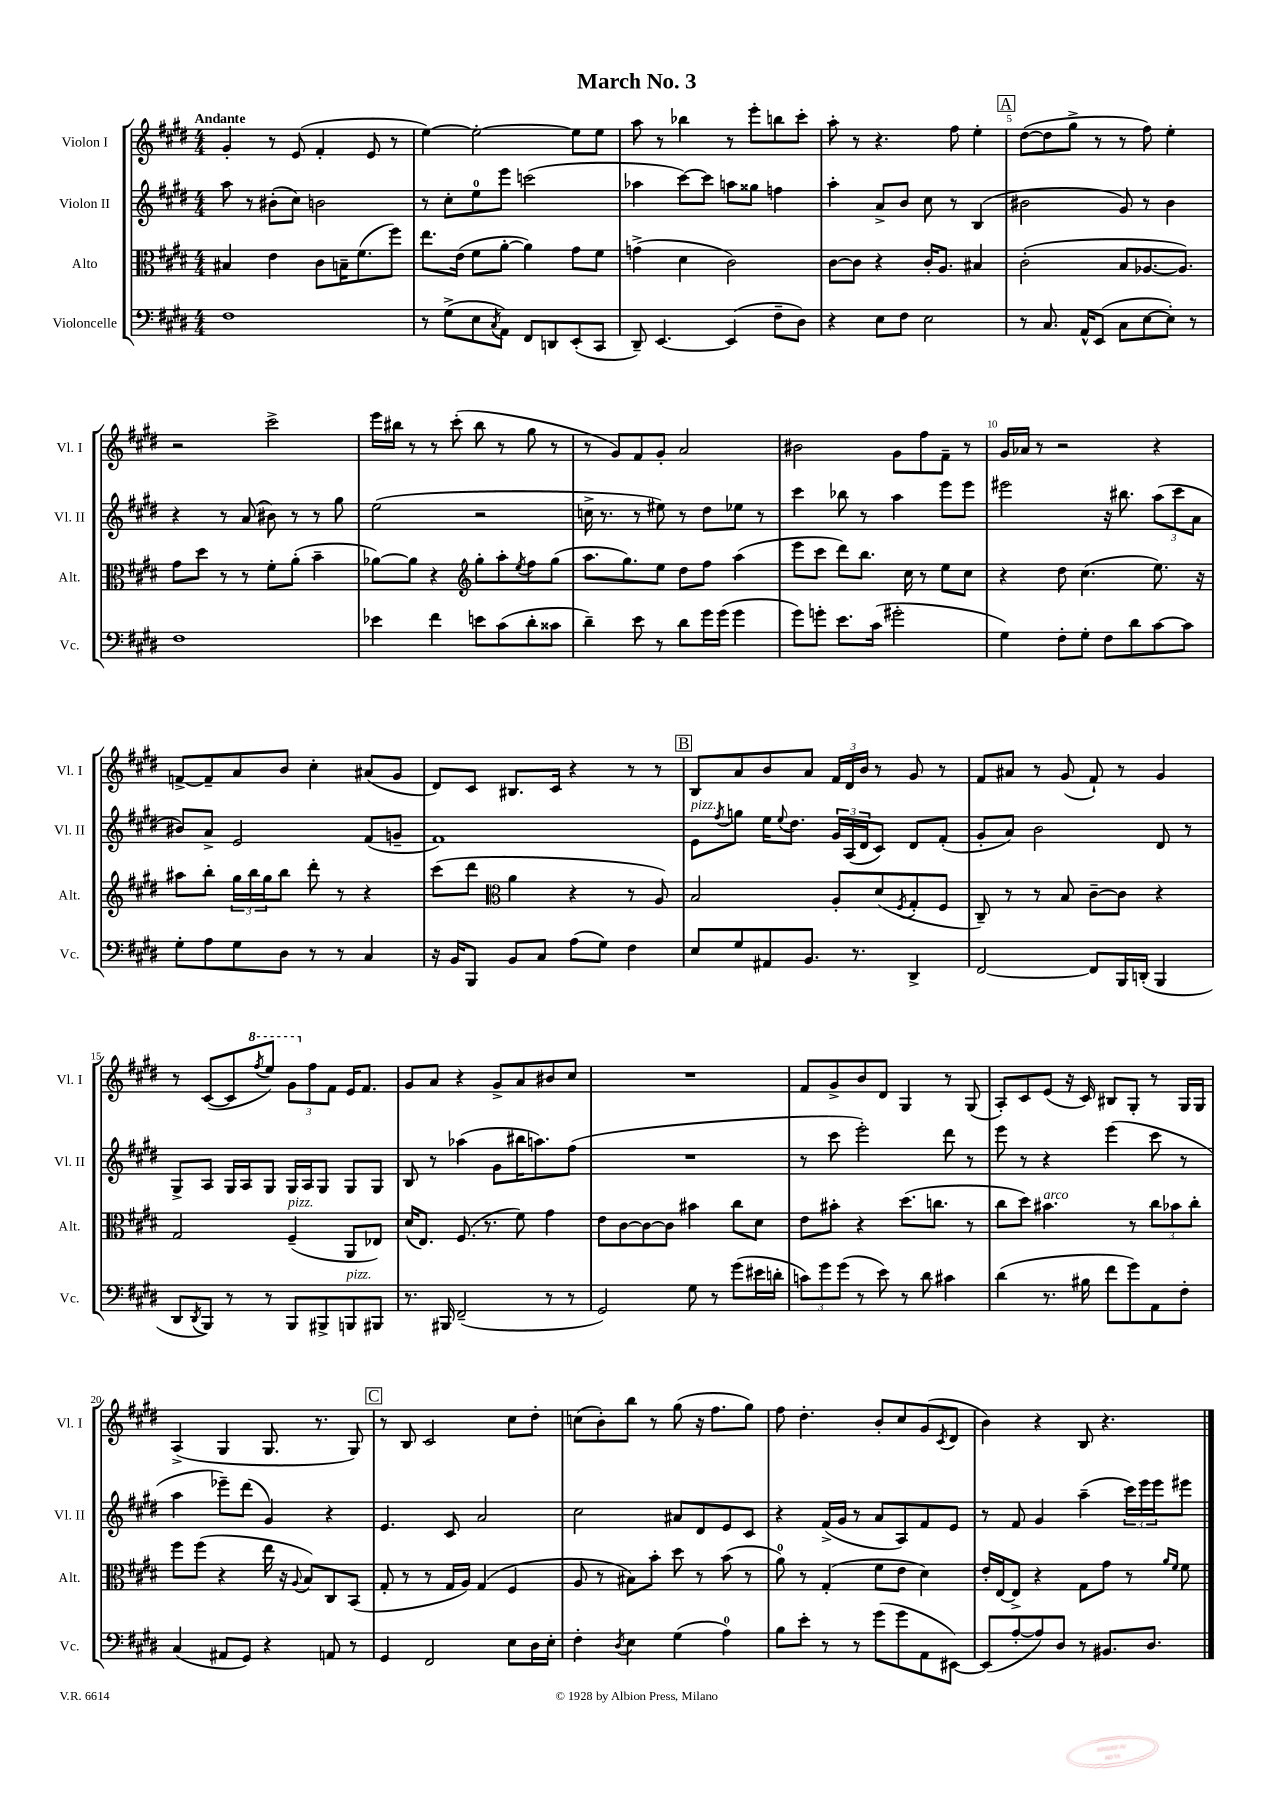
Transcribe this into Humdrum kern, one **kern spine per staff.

**kern	**kern	**kern	**kern
*staff4	*staff3	*staff2	*staff1
*clefF4	*clefC3	*clefG2	*clefG2
*k[f#c#g#d#]	*k[f#c#g#d#]	*k[f#c#g#d#]	*k[f#c#g#d#]
*M4/4	*M4/4	*M4/4	*M4/4
1F#	4B#	8aa	4g#'
.	.	8r	.
.	4e	(8b#'	8r
.	.	8cc#)	(8e
.	8c#	2b	4f#'
.	16B~	.	.
.	(8.f#	.	.
.	.	.	8e
.	8ff#)	.	8r
=	=	=	=
8r	8.ee	8r	[4ee)
(8G#^	.	8cc#'	.
.	(16e	.	.
8E	8f#	8ee	2ee'_
8qC#	.	.	.
8AA)	[8a'	8eee	.
8FF#	4a])	(2ccc	.
8DD	.	.	.
(8EE'	8g#	.	8ee]
8CC#	8f#	.	8ee
=	=	=	=
8DD#~)	(4g^	4aa-	8aa
[4.EE	.	.	8r
.	4d#	[8ccc#)	4bb-
.	.	8ccc#]	.
(4EE]	2c#)	8aa	8r
.	.	8gg##	8eee'
8F#~	.	4ff	8bb
8D#)	.	.	8ccc#'
=	=	=	=
4r	[8c#	4aa'	8aa'
.	8c#]	.	8r
8E	4r	8a^	4.r
8F#	.	8b	.
2E	16c#'	8cc#	.
.	8.A	.	.
.	.	8r	8ff#
.	4B#	(4B	4ee'
=	=	=	=
8r	(2c#'	2b#	([8dd#
8.C#	.	.	8dd#]
.	.	.	8gg#^
16AA^^	.	.	.
(8EE	.	.	8r
8C#	8B	8g#)	8r
[8E	[8.A-	8r	8ff#)
8E'])	.	4b#	4ee'
.	8.A-])	.	.
8r	.	.	.
=	=	=	=
1F#	8g#	4r	2r
.	8dd#	.	.
.	8r	8r	.
.	8r	(8a	.
.	8f#'	8b#)	2ccc#^
.	(8a'	8r	.
.	4b~	8r	.
.	.	8gg#	.
=	=	=	=
4e-	[8a-)	(2ee	16eee
.	.	.	16bb#
.	8a-]	.	8r
4f#	4r	.	8r
.	.	.	(8ccc#'
*	*clefG2	*	*
8e	8gg#'	2r	8bb#
(8c#	8aa'	.	8r
.	8qee	.	.
8d#'	8ff#	.	8gg#
8c##	(8gg#	.	8r
=	=	=	=
4d#~)	8.aa	16cc^	8r
.	.	8.r	.
.	.	.	8g#)
.	8.gg#)	.	.
8e	.	8r	8f#
8r	8ee	8ee#)	8g#'
8d#	8dd#	8r	2a
16g#	8ff#	8dd#	.
(16g#	.	.	.
4g#	(4aa	8ee-	.
.	.	8r	.
=	=	=	=
8g#)	8eee	4ccc#	2b#
8g'	8ccc#	.	.
8.e	8ddd#)	8bb-	.
.	8.bb	8r	.
(16c#	.	.	.
2g#'	.	4aa	8g#
.	16cc#	.	.
.	8r	.	8ff#
.	8ee	8eee	8f#~
.	8cc#	8eee	8r
=	=	=	=
4G#)	4r	2eee#	16g#
.	.	.	16a-
.	.	.	8r
8F#'	8dd#	.	2r
8G#'	(4.cc#	.	.
8F#	.	16r	.
.	.	8.bb#	.
8d#	.	.	.
[8c#	8.ee)	(12aa	4r
.	.	12ccc#	.
8c#]	.	.	.
.	.	12a	.
.	16r	.	.
=	=	=	=
8G#'	8aa#	8b#)	[8f^
8A	8bb'	8a^	8f~]
8G#	24gg#	2e	8a
.	24bb	.	.
.	24gg#	.	.
8D#	8bb	.	8b
8r	8ddd#'	.	4cc#'
8r	8r	.	.
4C#	4r	(8f#	(8a#
.	.	8g~	8g#
=	=	=	=
16r	(8ccc#	1f#)	8d#)
16BB	.	.	.
8BBB	8ddd#	.	8c#
*	*clefC3	*	*
8BB	4a	.	8.B#
8C#	.	.	.
.	.	.	16c#
(8A	4r	.	4r
8G#)	.	.	.
4F#	8r	.	8r
.	8A)	.	8r
=	=	=	=
8E	2B	8e	8B
.	.	8qff#	.
8G#	.	8gg	8a
8AA#	.	16ee	8b
.	.	8qqee	.
.	.	8.dd#	.
8.BB	.	.	8a
.	8A'	24g#	24f#
.	.	(24A	24d#
8.r	.	.	.
.	.	24d#	24b
.	(8d#	8c#)	8r
.	8qF#	.	.
4DD#^	8G#'	8d#	8g#
.	8F#	(8f#'	8r
=	=	=	=
[2FF#	8C#~)	8g#'	8f#
.	8r	8a)	8a#
.	8r	2b	8r
.	8B	.	(8g#
8FF#]	[8c#~	.	8f#`)
16BBB	8c#]	.	8r
(16DD'	.	.	.
4BBB	4r	8d#	4g#
.	.	8r	.
=	=	=	=
8DD#	2G#	8G#^	8r
8qDD#	.	.	.
8BBB)	.	8A	([8c#
8r	.	16G#	8c#]
.	.	16A	.
.	.	.	8qfff#
8r	.	8G#	8eee)
8BBB	(4F#~	16G#	12gg#
.	.	16A	.
.	.	.	12ff#
8BBB#^	.	8G#	.
.	.	.	12f#
8BBB	8AA	8G#	16e
.	.	.	8.f#
8BBB#	8E-)	8G#	.
=	=	=	=
8.r	(16d#	8B	8g#
.	8.E)	.	.
.	.	8r	8a
16BBB#	.	.	.
(2FF#~	(8.F#	(4aa-	4r
.	8.r	.	.
.	.	8g#	8g#^
.	8f#)	16bb#	8a
.	.	8.aa)	.
8r	4g#	.	8b#
8r	.	(8ff#	8cc#
=	=	=	=
2GG#)	8e	1r	1r
.	[8c#	.	.
.	8c#_	.	.
.	8c#]	.	.
8G#	4b#	.	.
8r	.	.	.
(8g#	8cc#	.	.
16e#	8d#	.	.
16d'	.	.	.
=	=	=	=
12c)	8e	8r	8f#
12g#	.	.	.
.	8b#'	8ccc#	8g#^
(12g#	.	.	.
8r	4r	2eee')	8b
8e)	.	.	8d#
8r	(8.dd#	.	4G#
8d#	.	.	.
.	8.cc	.	.
4c#	.	8ddd#	8r
.	8r	8r	(8G#
=	=	=	=
(4d#	8cc#	8eee	8A')
.	8dd#)	8r	8c#
8.r	4.b#	4r	(8e
.	.	.	16r
16B#	.	.	16c#)
8f#	.	(4eee	8B#
8g#)	8r	.	8G#'
8AA	12cc#	8ccc#	8r
.	12b-	.	.
8F#'	.	8r	16G#
.	12cc#'	.	.
.	.	.	16G#
=	=	=	=
(4C#	8ff#	4aa	(4A^
.	(8ff#	.	.
8AA#	4r	8eee-~)	4G#
8GG#)	.	(8ddd#	.
4r	16ee	4g#)	8.G#
.	16r	.	.
.	8qqA	.	.
.	8B)	.	.
.	.	.	8.r
8AA	8C#	4r	.
8r	(8BB	.	8G#)
=	=	=	=
4GG#	8G#'	4.e	8r
.	8r	.	8B
2FF#	8r	.	2c#
.	16G#	8c#	.
.	16A)	.	.
.	(4G#	2a	.
8E	4F#	.	8cc#
16D#	.	.	8dd#'
16E'	.	.	.
=	=	=	=
4F#'	8A	2cc#	(8cc
.	8r	.	8b')
8qD#	.	.	.
4E	8B#)	.	8bb
.	8b'	.	8r
(4G#	8dd#	8a#	(8gg#
.	8r	8d#	16r
.	.	.	8.ff#
4A)	(8b	8e	.
.	8r	8c#	8gg#)
=	=	=	=
8B	8a)	4r	8ff#
8e'	8r	.	4.dd#'
8r	(4G#'	(16f#^	.
.	.	16g#	.
8r	.	8r	.
(8g#	8f#	8a	8b'
8g#	8e	8A)	8cc#
8AA	4d#)	8f#	(8g#
.	.	.	8qc#
[8EE#)	.	8e	8d#
=	=	=	=
(8EE#]	16e'	8r	4b)
.	[16E	.	.
[8A'	8E^]	8f#	.
8A])	4r	4g#	4r
8D#	.	.	.
8r	8G#	(4aa~	8B
8.BB#	8g#	.	4.r
.	8r	24ccc#)	.
.	.	24eee	.
8.D#	.	.	.
.	.	24eee	.
.	16qqa	.	.
.	16qqf#	.	.
.	8f#	8eee#	.
==	==	==	==
*-	*-	*-	*-
